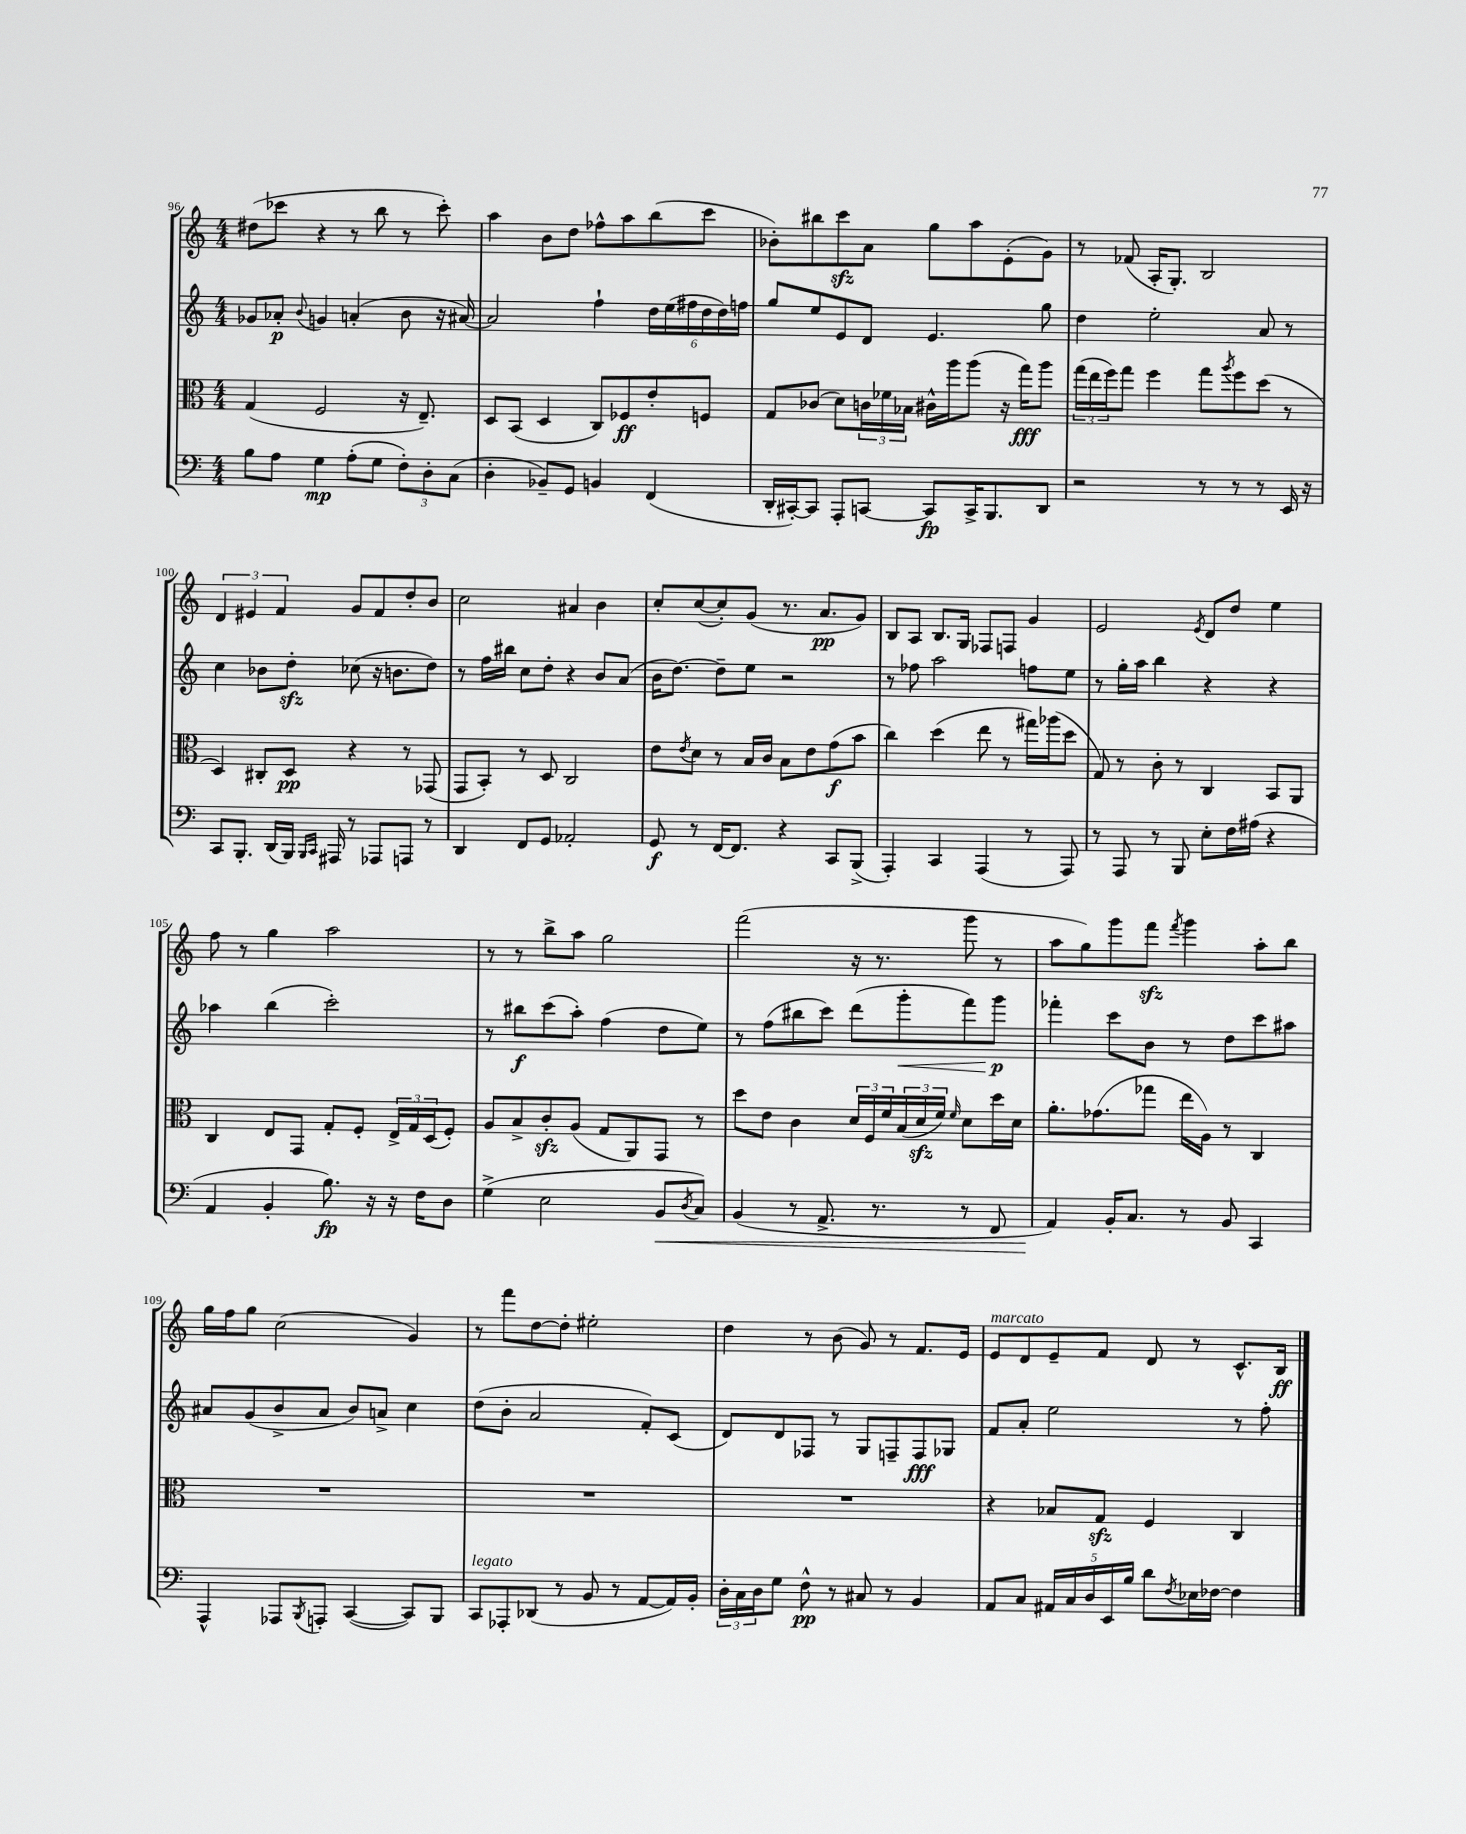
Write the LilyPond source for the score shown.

<<
\new StaffGroup <<
\new Staff = "s0" {
    \clef treble \key c \major \numericTimeSignature \time 4/4
    dis''8( ces'''8 r4 r8 b''8 r8 ces'''8-.) |
    a''4 b'8 d''8 fes''8-^ a''8 b''8( c'''8 |
    bes'8-.) bis''8 c'''8\sfz a'8 g''8 a''8 e'8-.( g'8) |
    r8 fes'8( a16-. g8.-.) b2 |
    \tuplet 3/2 { d'4 eis'4 f'4 } g'8 f'8 d''8-. b'8 |
    c''2 ais'4 b'4 |
    c''8-. c''8~( c''8-.) g'8( r8. a'8.\pp g'8) |
    b8 a8 b8. g16 fes8 f8 g'4 |
    e'2 \acciaccatura { e'8 } d'8 d''8 e''4 |
    f''8 r8 g''4 a''2 |
    r8 r8 b''8-> a''8 g''2 |
    f'''2( r16 r8. g'''8 r8 |
    a''8 g''8) g'''8 f'''8\sfz \acciaccatura { f'''8 } g'''4 a''8-. b''8 |
    g''16 f''16 g''8 c''2( g'4) |
    r8 f'''8 d''8~ d''8-. eis''2-. |
    d''4 r8 b'8( g'8) r8 f'8. e'16 |
    e'8^\markup { \italic "marcato" } d'8 e'8-- f'8 d'8 r8 c'8.-^ b16\ff \bar "|." |
}
\new Staff = "s1" {
    \clef treble \key c \major \numericTimeSignature \time 4/4
    ges'8 aes'8-.\p \appoggiatura { b'8 } g'4 a'4-.( b'8 r16 ais'16~) |
    ais'2 f''4-! \tuplet 6/4 { d''16 e''16( fis''16 d''16 d''16) f''16 } |
    g''8 e''8 e'8 d'8 e'4. g''8 |
    d''4 e''2-. a'8 r8 |
    c''4 bes'8 d''8-.\sfz ces''8( r16 b'8. d''8) |
    r8 f''16 bis''16 c''8 d''8-. r4 b'8 a'8( |
    b'16 d''8.~) d''8-- e''8 r2 |
    r8 fes''8 a''2 f''8 e''8 |
    r8 g''16-. a''16 b''4 r4 r4 |
    aes''4 b''4( c'''2-.) |
    r8 bis''8\f c'''8( a''8-.) f''4( d''8 e''8) |
    r8 f''8( bis''8 c'''8) d'''8( g'''8-.\< f'''8) g'''8\p\! |
    fes'''4-. c'''8 b'8 r8 d''8 c'''8 ais''8 |
    ais'8 g'8( b'8-> ais'8 b'8) a'8-> c''4 |
    d''8( b'8-. a'2 f'8-.) c'8( |
    d'8) d'8 fes8 r8 g8 f8-- f8\fff ges8 |
    f'8 a'8-. e''2 r8 f''8-. \bar "|." |
}
\new Staff = "s2" {
    \clef alto \key c \major \numericTimeSignature \time 4/4
    g4( f2 r16 e8.--) |
    d8 b,8( d4 c8) fes8\ff e'8-. f8 |
    g8 ces'8( d'8) \tuplet 3/2 { c'16 fes'16 bes16 } cis'16-^ a''16 a''8( r16 g''16\fff) a''8 |
    \tuplet 3/2 { g''16( e''16 f''16) } g''8 f''4 g''8 \acciaccatura { a''8 } f''8 d''8( r8 |
    d4) cis8-. d8\pp r4 r8 ges,8( |
    g,8 b,8-.) r8 d8 c2 |
    e'8 \acciaccatura { e'8 } d'8 r8 b16 c'16 b8 e'8 g'8\f( b'8 |
    c''4) d''4( e''8 r8 gis''16) aes''16( d''8 |
    g8) r8 c'8-. r8 c4 b,8 a,8 |
    c4 e8 g,8 g8-. f8-. \tuplet 3/2 { e16-> g16 d16( } f8-.) |
    a8 b8-> c'8-.\sfz a8( g8 a,8) g,8 r8 |
    d''8 e'8 c'4 \tuplet 3/2 { d'16 f16 f'16 } \tuplet 3/2 { b16( d'16\sfz f'16) } \grace { f'16 } d'8 d''16 d'16 |
    a'8.-. ges'8.( ges''8 e''16 a16) r8 c4 |
    R1 |
    R1 |
    R1 |
    r4 bes8 g8\sfz f4 c4 \bar "|." |
}
\new Staff = "s3" {
    \clef bass \key c \major \numericTimeSignature \time 4/4
    b8 a8 g4\mp a8-.( g8 \tuplet 3/2 { f8-.) d8-. c8( } |
    d4-. bes,8--) g,8 b,4 f,4( |
    d,16-. cis,16~-.) cis,8 a,,8-. c,8~ c,8\fp c,16-> b,,8. d,8 |
    r2 r8 r8 r8 e,16 r16 |
    c,8 b,,8.-. d,16( b,,16) \grace { b,,16 c,16 } ais,,16 r8 aes,,8 a,,8 r8 |
    d,4 f,8 g,8 aes,2-. |
    g,8\f r8 f,16~ f,8. r4 c,8 b,,8->( |
    a,,4-.) c,4 a,,4( r8 a,,8) |
    r8 a,,8 r8 b,,8 e8-. f16 ais16( r4 |
    a,4 b,4-. b8.\fp) r16 r16 f16 d8 |
    g4->( e2 b,8\< \acciaccatura { d8 } c8) |
    b,4( r8 a,8.-> r8. r8 f,8 |
    a,4\!) b,16-. c8. r8 b,8 c,4 |
    a,,4-^ aes,,8 \acciaccatura { b,,8 } a,,8-. c,4~( c,8) b,,8 |
    c,8^\markup { \italic "legato" } aes,,8-. des,8( r8 b,8 r8 a,8~ a,16) b,16-. |
    \tuplet 3/2 { d16-. c16 d16 } g8 f8-^\pp r8 cis8 r8 b,4 |
    a,8 c8 \tuplet 5/4 { ais,16 c16 d16 e,16 b16 } d'8 \acciaccatura { f8 } ees16 fes16~ fes4 \bar "|." |
}
>>
>>
\layout { \context { \Score currentBarNumber = #96 } }
